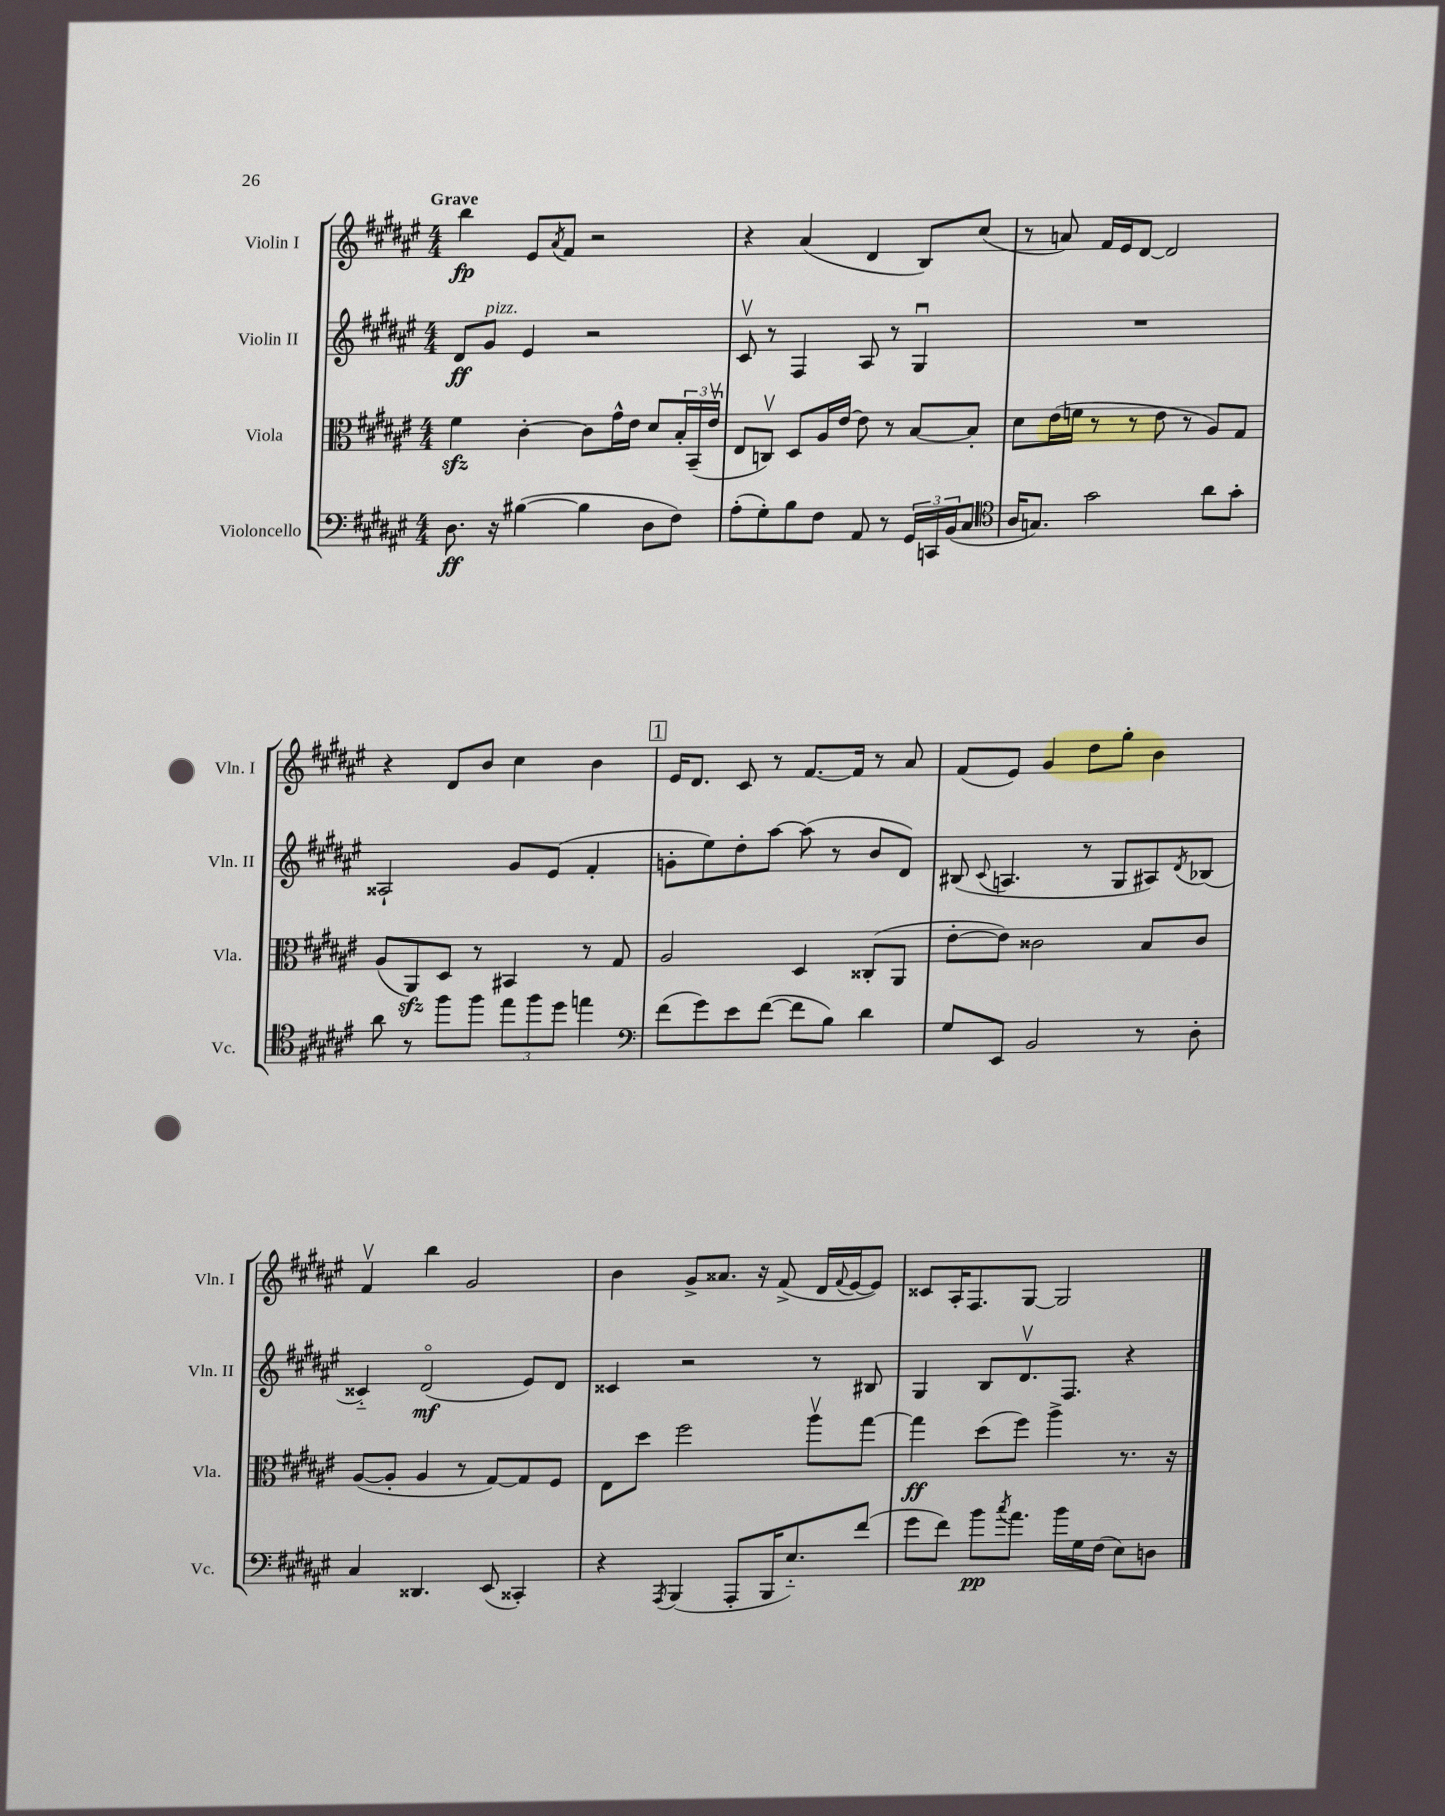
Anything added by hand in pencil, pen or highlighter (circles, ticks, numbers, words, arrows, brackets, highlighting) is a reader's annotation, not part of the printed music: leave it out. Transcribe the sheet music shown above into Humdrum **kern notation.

**kern	**kern	**kern	**kern
*staff4	*staff3	*staff2	*staff1
*clefF4	*clefC3	*clefG2	*clefG2
*k[f#c#g#d#a#e#]	*k[f#c#g#d#a#e#]	*k[f#c#g#d#a#e#]	*k[f#c#g#d#a#e#]
*M4/4	*M4/4	*M4/4	*M4/4
8.D#	4f#	8d#	4bb
.	.	8g#	.
16r	.	.	.
([4B#	[4c#'	4e#	8e#
.	.	.	8qa#
.	.	.	8f#
4B#]	8c#]	2r	2r
.	16g#^^	.	.
.	16e#	.	.
8D#	8d#	.	.
8F#)	24B'	.	.
.	(24BB~	.	.
.	24e#v	.	.
=	=	=	=
(8A#'	8E#	8c#v	4r
8G#')	8Cv)	8r	.
8B	8D#	4F#	(4a#
8F#	16A#	.	.
.	[16e#	.	.
8AA#	8e#]	8A#	4d#
8r	8r	8r	.
24GG#	[8B	4G#u	8B)
24CC	.	.	.
(24BB	.	.	.
8C#	8B']	.	(8cc#
=	=	=	=
*clefC4	*	*	*
16A#	8d#	1r	8r
8.G)	.	.	.
.	(16e#	.	8a)
.	16f	.	.
2g#	8r	.	16f#
.	.	.	16e#
.	8r	.	[8d#
.	8e#	.	2d#]
.	8r	.	.
8a#	8A#)	.	.
8g#'	8G#	.	.
=	=	=	=
8a#	(8A#	2A##`	4r
8r	8AA#)	.	.
8ff#	8D#	.	8d#
8ff#	8r	.	8b
12ee#	4BB#	8g#	4cc#
12ff#	.	.	.
.	.	(8e#	.
12dd#	.	.	.
4ee	8r	4f#'	4b
.	8G#	.	.
=	=	=	=
*clefF4	*	*	*
(8f#	2A#	8g'	16e#
.	.	.	8.d#
8g#)	.	8ee#)	.
8e#	.	8dd#'	8c#
([8f#	.	[8aa#	8r
8f#]	4D#	(8aa#]	[8.f#
8B)	.	8r	.
.	.	.	16f#]
4d#	(8C##'	8b	8r
.	8AA#	8d#)	8a#
=	=	=	=
8G#	[8e#'	(8B#	(8f#
.	.	8qqc#	.
8EE#	8e#])	4.A	8e#)
2BB	2c##	.	4g#
.	.	8r	8dd#
.	.	8G#	8gg#'
8r	8B	8A#)	4b
.	.	8qd#	.
8D#'	8c##	(8B-	.
=	=	=	=
4C#	([8A#	4c##'~)	4f#v
.	8A#']	.	.
4.DD##	4A#	(2d#o	4bb
.	8r	.	2g#
(8EE#	[8G#)	.	.
4CC##')	8G#]	8e#)	.
.	8F#	8d#	.
=	=	=	=
4r	8E#	4c##	4b
.	8dd#	.	.
8qAAA#	.	.	.
(4BBB	2ff#	2r	8g#^
.	.	.	8.a##
8AAA#'	.	.	.
.	.	.	16r
16BBB	.	.	(8f#^
8.E#'~)	.	.	.
.	8aa#v	8r	16d#
.	.	.	8qqf#
.	.	.	[16e#
(8f#	[8gg#	8B#	8e#])
=	=	=	=
8g#	4gg#]	4G#	8c##
8f#)	.	.	16A#'
.	.	.	8.F#
8b	(8dd#	8B	.
8qcc#	.	.	.
8.a#	8ff#)	8.d#v	[8G#
.	4aa#^	.	2G#]
16b	.	8.F#	.
16G#	.	.	.
(16F#	.	.	.
8E#)	8.r	4r	.
8D	.	.	.
.	16r	.	.
==	==	==	==
*-	*-	*-	*-
